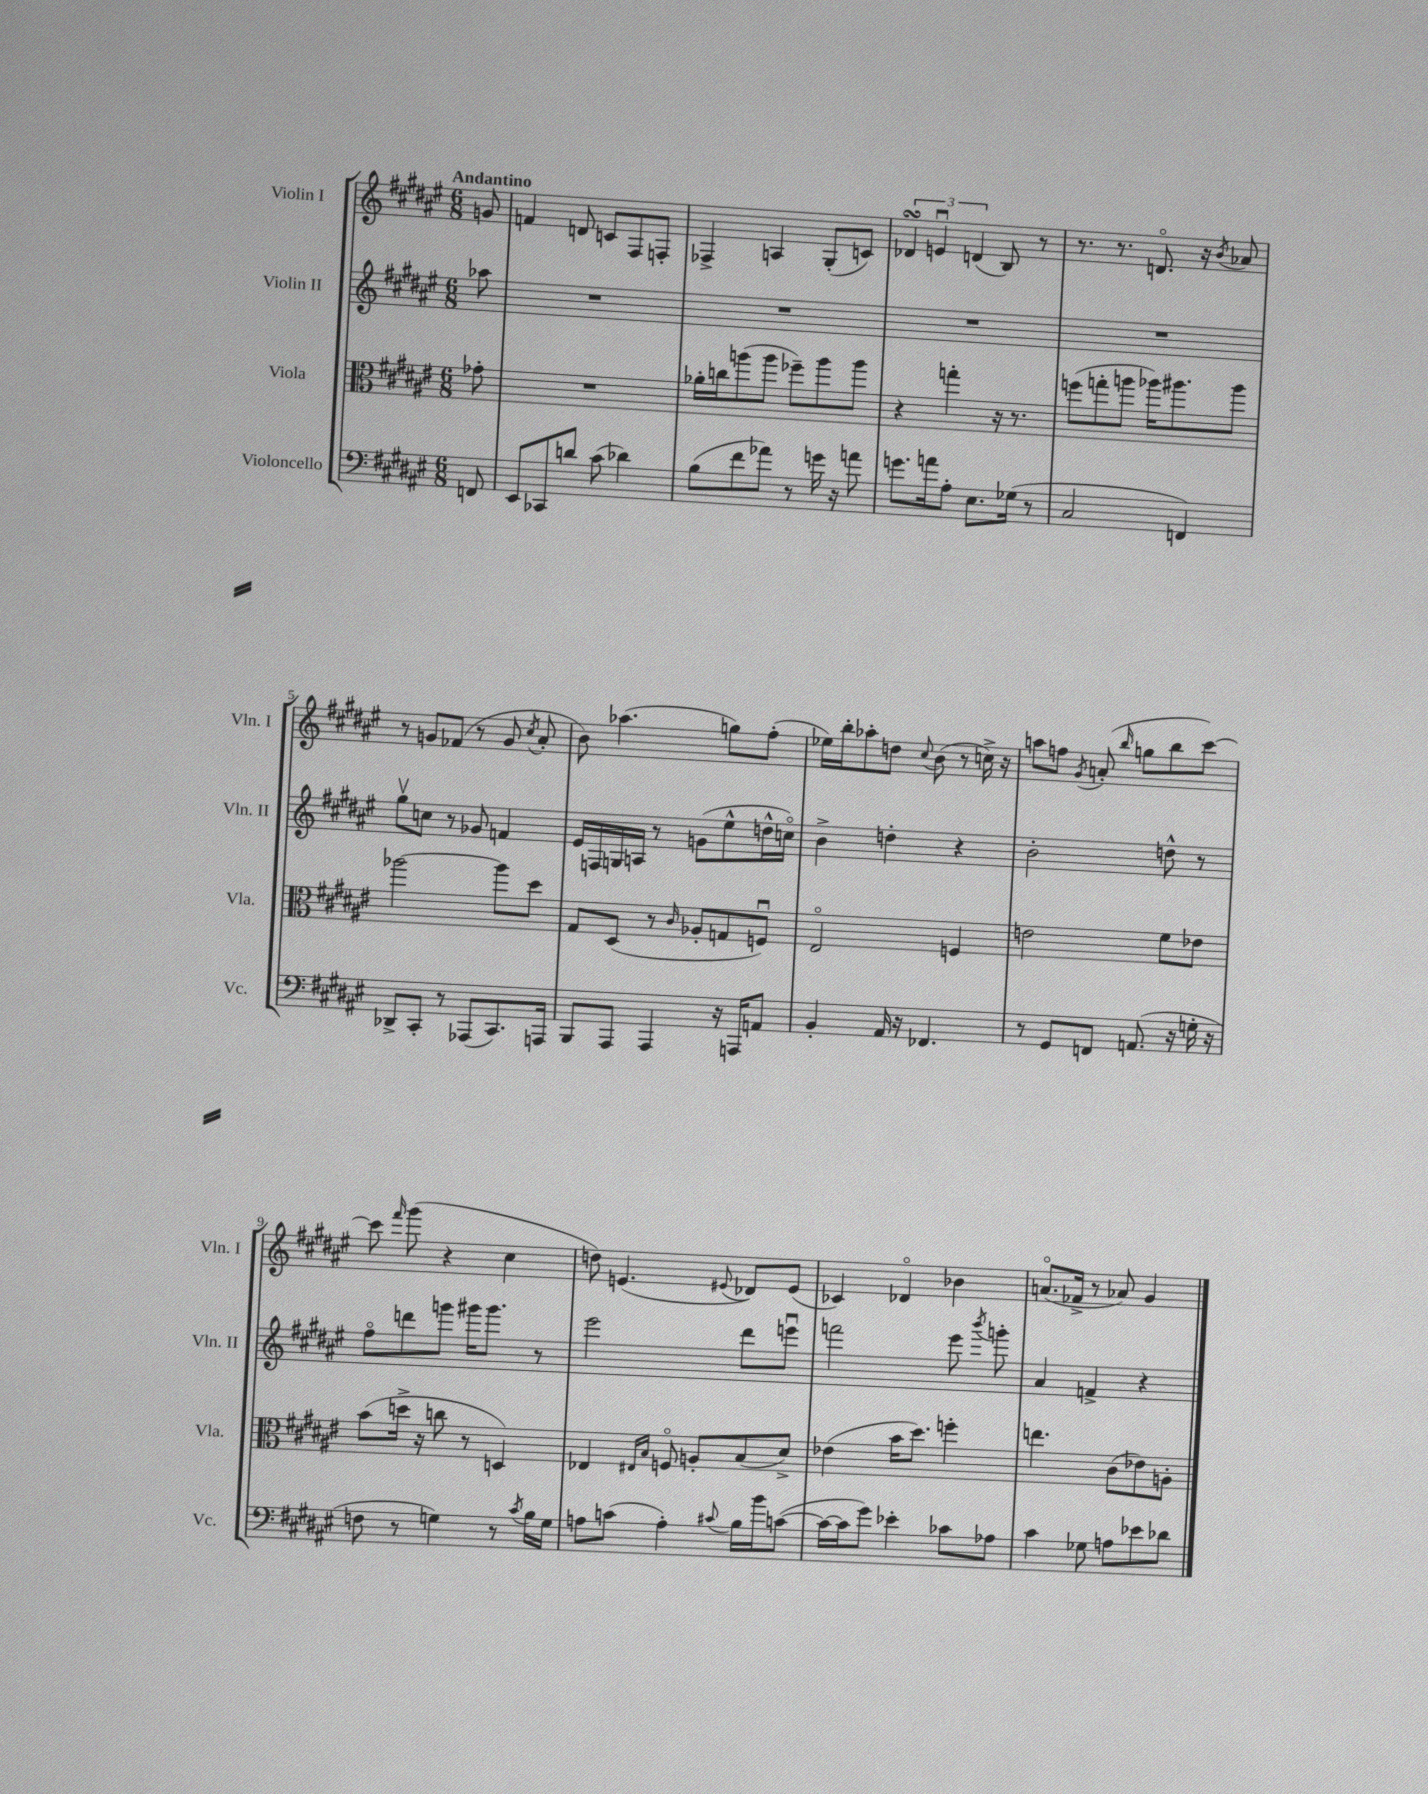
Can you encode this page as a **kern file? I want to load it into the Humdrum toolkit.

**kern	**kern	**kern	**kern
*staff4	*staff3	*staff2	*staff1
*clefF4	*clefC3	*clefG2	*clefG2
*k[f#c#g#d#a#e#]	*k[f#c#g#d#a#e#]	*k[f#c#g#d#a#e#]	*k[f#c#g#d#a#e#]
*M6/8	*M6/8	*M6/8	*M6/8
8FF/	8g-'\	8aa-\	8g/
=	=	=	=
8EE#/L	2.r	2.r	4f/
8CC-/	.	.	.
8d/J	.	.	8d/
(8c#\	.	.	8c/L
4d-\)	.	.	8F#/
.	.	.	8F'/J
=	=	=	=
(8B\L	16a-'\LL	2.r	4F-^/
.	16cc\J	.	.
8f#\	(8aa\	.	.
8a-\J)	8aa\J	.	4A/
8r	8ff-~\L)	.	.
16g\	8aa\	.	(8G#'/L
16r	.	.	.
8a\	8aa\J	.	8c/J)
=	=	=	=
8.g\L	4r	2.r	6d-/
.	.	.	6eu/
16a\k	.	.	.
8A#'\J	4gg'\	.	.
.	.	.	(6d/
8.E#\L	.	.	.
.	16r	.	8B/)
(16G-\Jk	8.r	.	.
8r	.	.	8r
=	=	=	=
2C#/	(8ff\L	2.r	8.r
.	8gg'\	.	.
.	.	.	8.r
.	8aa\J	.	.
.	16aa-\LK)	.	8.do/
.	8.aa#\	.	.
4FF/)	.	.	.
.	.	.	16r
.	.	.	8qb/
.	8aa#\J	.	8a-/
=	=	=	=
8DD-^/L	[2aa-\	8gg#v\L	8r
8CC#'/J	.	8cc\J	8g/L
8r	.	8r	(8f-/J
(8AAA-/L	.	8g-/	8r
8.CC#/)	8aa-\]L	4f/	8g/
.	.	.	8qcc#/
.	8dd#\J	.	8a#'/
16AAA/Jk	.	.	.
=	=	=	=
8BBB/L	8G#/L	16e#/LL	8b\)
.	.	16F/	.
8AAA#/J	(8D#/J	16G/	(4.aa-\
.	.	16A/JJ	.
4AAA#/	8r	8r	.
.	16qqc#/	.	.
.	8A-'/L	(8g\L	.
16r	8G/	8ee#^^\	8gg\L)
16AAA/LK	.	.	.
8AA/J	8Fu/J)	16dd^^\L	(8ff#'\J
.	.	16cco\JJ)	.
=	=	=	=
4BB'/	2E#o/	4b^\	16ee-\LL)
.	.	.	16bb'\J
.	.	.	8aa-'\
16AA#/	.	4dd'\	8dd\J
16r	.	.	.
.	.	.	8qqcc#/
4.FF-/	.	.	(8b\
.	4F/	4r	8r
.	.	.	16cc^\)
.	.	.	16r
=	=	=	=
8r	2e\	2b'\	8aa\L
8GG#/L	.	.	8ff\J
.	.	.	8qg#/
8FF/J	.	.	(8a'/
.	.	.	16qqbb/
(8.AA/	.	.	8gg\L
.	8f#\L	8dd^^\	8bb\
16r	.	.	.
16G'\	8e-\J	8r	[8ccc#\J)
16r	.	.	.
=	=	=	=
8F\	(8b\L	8ff#o\L	8ccc#\]
.	.	.	16qqfff#/
8r	16dd^\Jk	8ddd\	(8ggg#\
.	16r	.	.
4G\)	8cc\	8ggg\J	4r
.	8r	16ggg#\LK	.
.	.	8.ggg#\J	.
8r	4D/)	.	4cc#\
8qc#/	.	.	.
16B\LL	.	8r	.
16G\JJ	.	.	.
=	=	=	=
8A\L	4E-/	2eee#\	8dd\)
(8c\J	.	.	(4.e/
.	16qqE#/LL	.	.
.	16qqB/JJ	.	.
4A'\)	8Fo/	.	.
.	8A'/L	.	.
8qqc#/	.	.	8qqe#/
16B\LL	(8B/	8ddd#\L	8d-/L)
16b\J	.	.	.
([8c\J	8d#^/J)	8eeeu\J	(8e#/J
=	=	=	=
16c\_LL	(4e-\	2fff\	4c-/)
16c\]J	.	.	.
8g#\J)	.	.	.
4e-'\	16b\LK	.	4d-o/
.	8.dd#\J)	.	.
8c-\L	4ff'\	8eee#\	4b-\
.	.	8qbbb/	.
8A-\J	.	8ggg'\	.
=	=	=	=
4c#\	4.ee\	4a#/	(8.ao/L
.	.	.	16f-^/Jk
8G-\	.	4f^/	8r
8A\L	(8c#\L	.	8a-/)
8e-\	8e-\)	4r	4g#/
8d-\J	8A'\J	.	.
==	==	==	==
*-	*-	*-	*-
